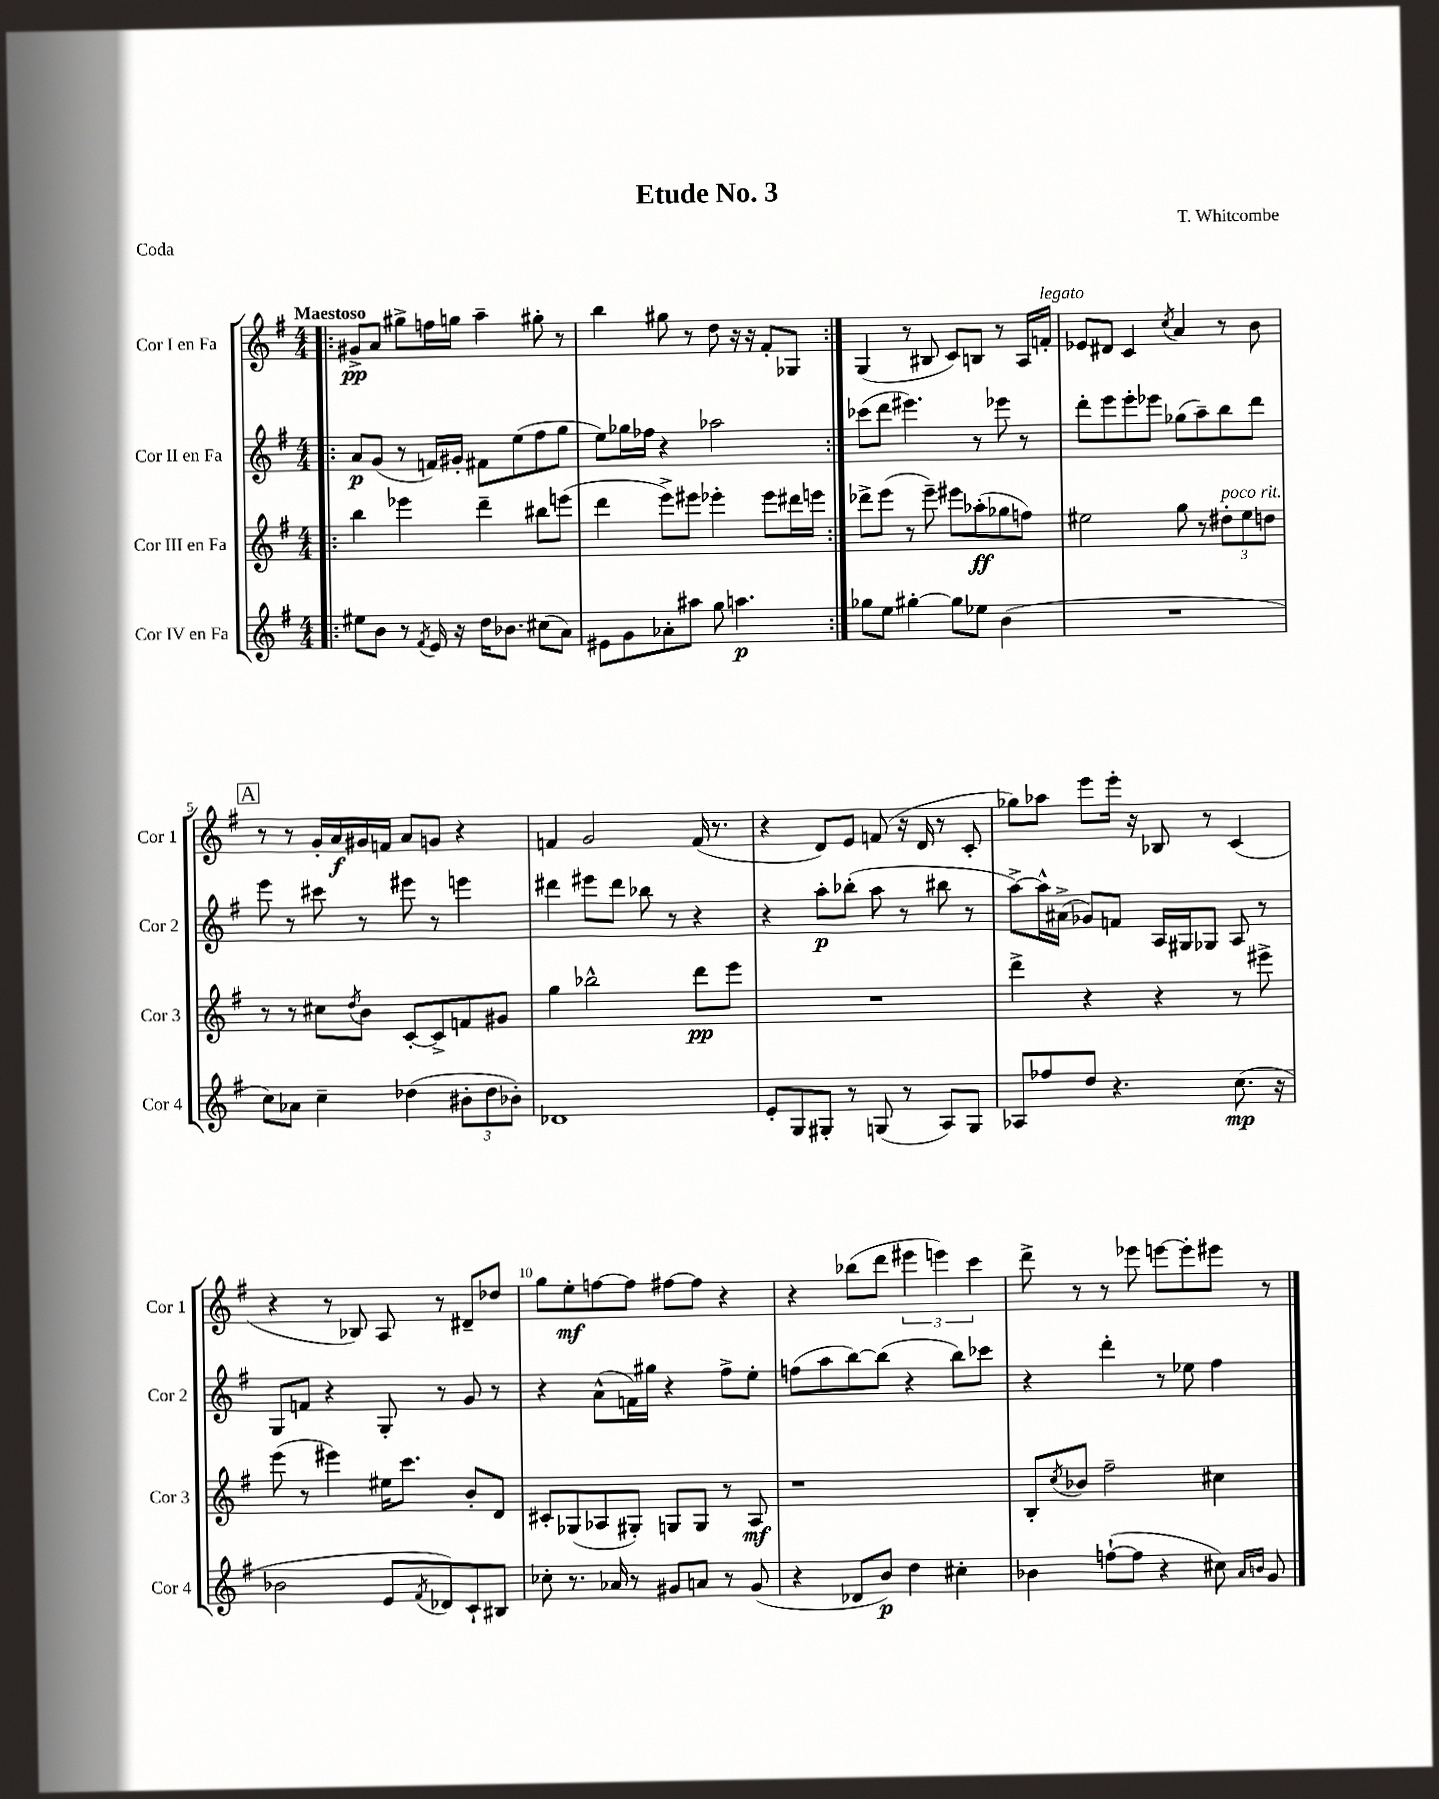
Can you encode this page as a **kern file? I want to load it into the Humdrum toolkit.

**kern	**kern	**kern	**kern
*staff4	*staff3	*staff2	*staff1
*clefG2	*clefG2	*clefG2	*clefG2
*k[f#]	*k[f#]	*k[f#]	*k[f#]
*M4/4	*M4/4	*M4/4	*M4/4
=!|:	=!|:	=!|:	=!|:
8ee#\L	4bb\	8a/L	8g#^/L
8b\J	.	(8g/J	8a/J
8r	4eee-\	8r	8gg#^\L
8qf#/	.	.	.
16e/	.	16f/LL)	16ff\L
16r	.	16g#'/JJ	16gg\JJ
16dd\LK	4ddd~\	8f#\L	4aa~\
8.b-\J	.	.	.
.	.	(8ee\	.
(8cc#\L	8bb#\L	8ff#\	8gg#'\
8a\J)	(8eee\J	8gg\J	8r
=	=	=	=
8e#\L	4ddd\	8ee\L)	4bb\
8g\	.	16gg-\L	.
.	.	16ff-\JJ	.
8a-'\	8eee^\L)	4r	8gg#\
8aa#\J	8eee#\J	.	8r
8gg\	4eee-'\	2aa-\	8dd\
4.aa\	.	.	16r
.	.	.	16r
.	8eee-\L	.	8f#'/L
.	16ddd#\L	.	8G-/J
.	16eee\JJ	.	.
=:|!	=:|!	=:|!	=:|!
8gg-\L	8ddd-^\L	(8ccc-\L	(4G/
8ee\J	(8eee\J	8ddd\J	.
[4gg#'\	8r	4.eee#\)	8r
.	8eee~\)	.	8B#/
8gg#\]L	8eee#\L	.	8c/L)
8ee-\J	(8aa-'\	8r	8B/J
(4b\	8gg-\	8eee-\	8r
.	8ff\J)	8r	16A/LL
.	.	.	16f'/JJ
=	=	=	=
1r	2ee#\	8ddd'\L	8e-/L
.	.	8eee\	8d#/J
.	.	8eee'\	4c/
.	.	8eee-\J	.
.	.	.	8qcc/
.	8gg\	(8gg-\L	4a/
.	8r	8aa~\)	.
.	12dd#'\L	8bb\	8r
.	12ee#\	.	.
.	.	8ddd\J	8b\
.	12dd\J	.	.
=	=	=	=
8cc\L)	8r	8eee\	8r
8a-\J	8r	8r	8r
4cc~\	8cc#\L	8ccc#\	16g'/LL
.	.	.	16a/
.	8qdd/	.	.
.	8b\J	8r	16g#/
.	.	.	16f/JJ
(4dd-\	[8c'/L	8eee#\	8a/L
.	8c^/]	8r	8g/J
12b#'\L	8f/	4eee\	4r
12dd-\	.	.	.
.	8g#/J	.	.
12b-'\J)	.	.	.
=	=	=	=
1d-	4gg\	4ddd#\	4f/
.	2bb-^^\	8eee#\L	2g/
.	.	8ddd#\J	.
.	.	8bb-\	.
.	.	8r	.
.	8ddd\L	4r	(16f/
.	.	.	8.r
.	8eee\J	.	.
=	=	=	=
8e'/L	1r	4r	4r
8G/	.	.	.
8G#'/J	.	8aa'\L	8d/L)
8r	.	(8bb-'\J	8e/J
(8G/	.	8aa\	(8f/
8r	.	8r	16r
.	.	.	16d/
8A/L)	.	8bb#\	8r
8G/J	.	8r	8c'/
=	=	=	=
8A-/L	4ddd^\	[8aa^\L)	8gg-\L)
8ff-/	.	16aa^^\]L	8aa-\J
.	.	(16a#^\JJ	.
8dd/J	4r	8g-/L)	8eee\L
4.r	.	8f/J	16eee'\Jk
.	.	.	16r
.	4r	16A/LL	8B-/
.	.	16G#/J	.
.	.	8G-/J	8r
(8.cc\	8r	8A/	(4c/
.	8eee#^\	8r	.
16r	.	.	.
=	=	=	=
2b-\	(8eee\	8G/L	4r
.	8r	8f/J	.
.	4eee#\)	4r	8r
.	.	.	8B-/)
8e/L	16ee#\LK	8G'/	8A/
.	8.ccc\J	.	.
8qf#/	.	.	.
8d-/)	.	8r	8r
8c`/	8b'/L	8g/	8d#~/L
8B#/J	8d/J	8r	8dd-/J
=	=	=	=
8cc-'\	8c#'/L	4r	8gg\L
8.r	(8G-/	.	8ee'\
.	8A-/	(8a^^\L	[8ff\
16a-/	.	.	.
8r	8G#'/J)	16f\L)	8ff\]J
.	.	16gg#\JJ	.
8g#/L	8G/L	4r	[8ff#\L
8a/J	8G/J	.	8ff#\]J
8r	8r	8ff#^\L	4r
(8g#/	8A-/	8ee'\J	.
=	=	=	=
4r	1r	(8ff\L	4r
.	.	8aa\	.
8d-/L	.	[8bb\)	(8bb-\L
8b/J)	.	(8bb\]J	8ddd\J
4dd\	.	4r	6eee#\
.	.	.	6eee\)
4cc#'\	.	8bb\L)	.
.	.	.	6ccc\
.	.	8ccc-\J	.
=	=	=	=
4b-\	8B'/L	4r	8ddd^\
.	8qcc/	.	.
.	8b-/J	.	8r
([8ff`\L	2ff#~\	4ddd'\	8r
8ff\]J	.	.	8eee-\
4r	.	8r	[8eee\L
.	.	8ee-\	8eee'\]
8cc#\)	4cc#\	4ff#\	8eee#\J
16qqa/LL	.	.	.
16qqb/JJ	.	.	.
8g/	.	.	8r
==	==	==	==
*-	*-	*-	*-
